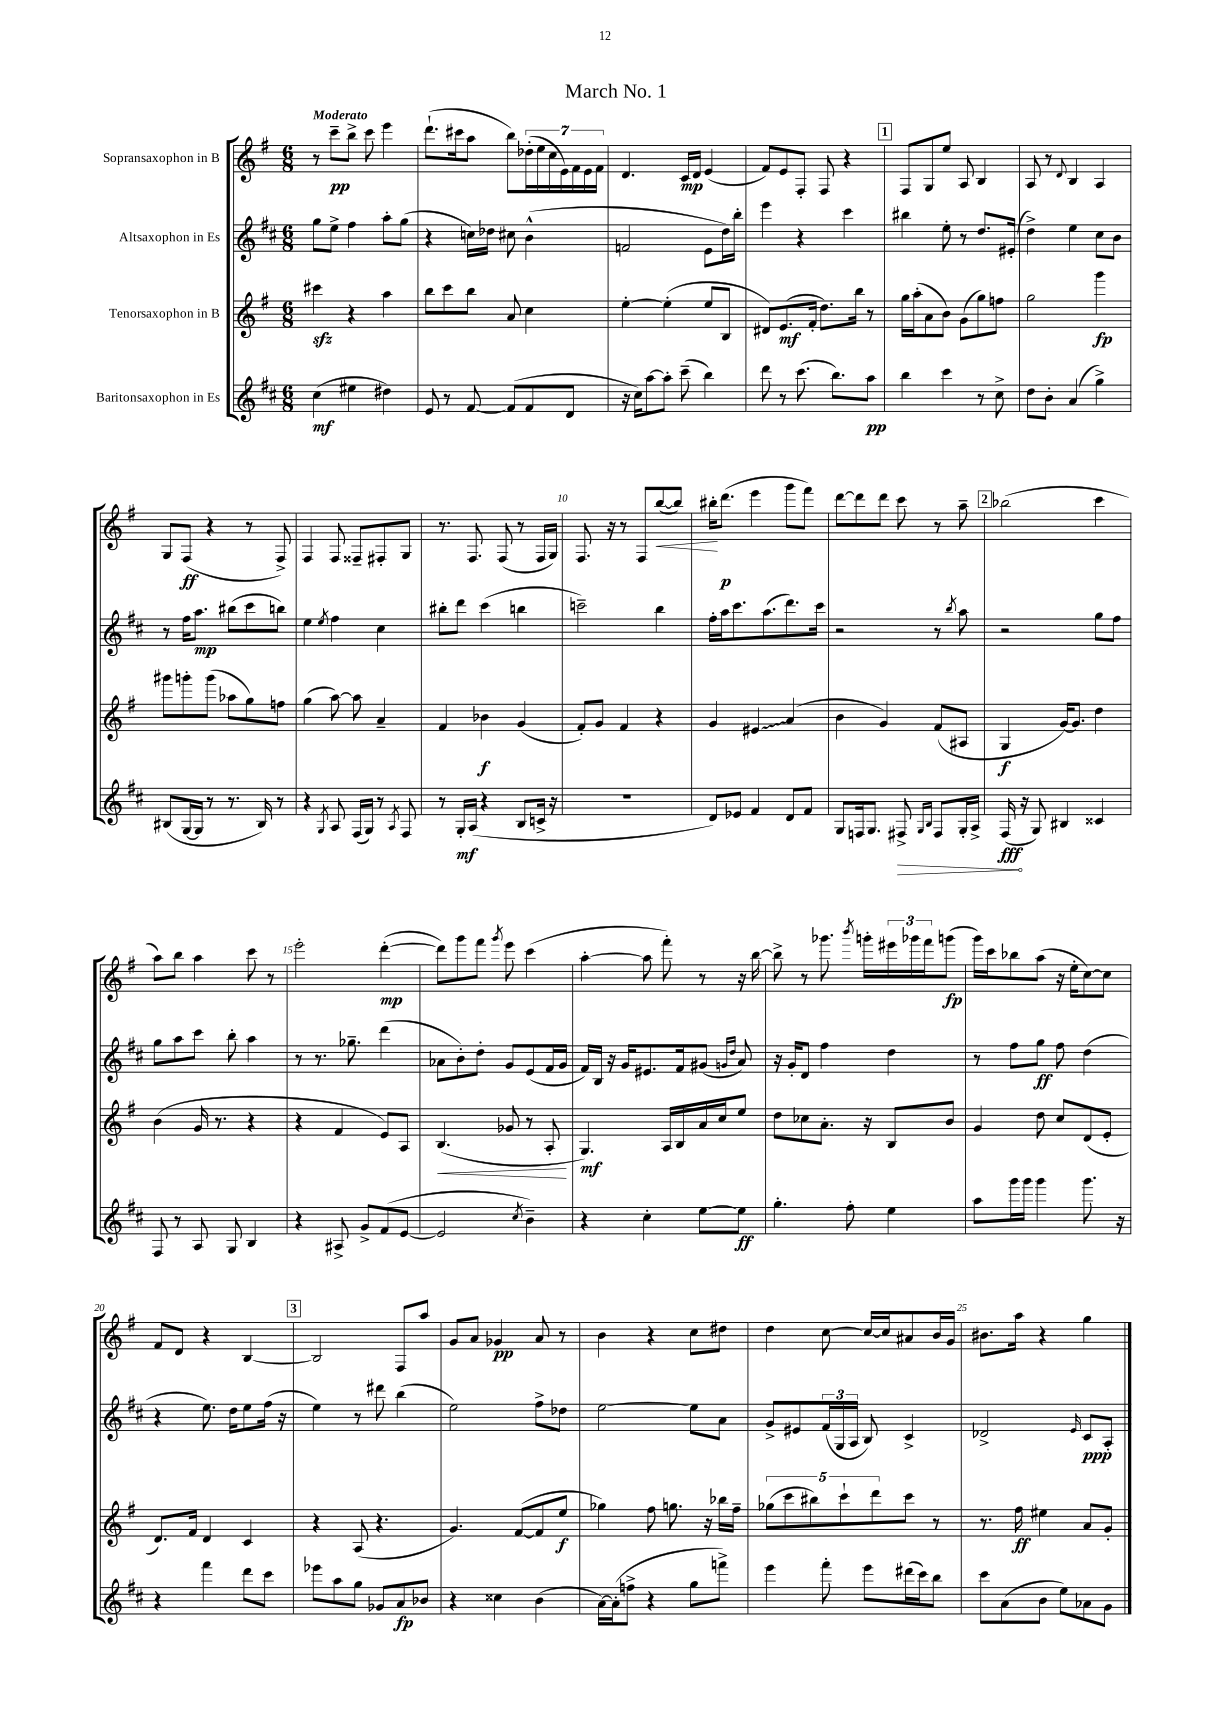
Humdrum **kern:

**kern	**kern	**kern	**kern
*staff4	*staff3	*staff2	*staff1
*clefG2	*clefG2	*clefG2	*clefG2
*k[f#c#]	*k[f#]	*k[f#c#]	*k[f#]
*M6/8	*M6/8	*M6/8	*M6/8
(4cc#	4ccc#	8gg	8r
.	.	8ee^	8ccc~
4ee#	4r	4ff#	8bb^
.	.	.	8ccc
4dd#)	4aa	8aa'	4eee
.	.	(8gg	.
=	=	=	=
8e	8bb	4r	(8.ddd`
8r	8ccc	.	.
.	.	.	16ccc#
[8f#	8bb	16cc)	8aa
.	.	16dd-	.
(8f#]	8a	8cc#	8bb)
8f#	4cc	(4b^^	(28dd-'
.	.	.	28ee
.	.	.	28cc
.	.	.	28e)
8d	.	.	.
.	.	.	28f#
.	.	.	28e
.	.	.	28f#
=	=	=	=
16r	[4ee'	2f	4.d
16cc#)	.	.	.
[8aa	.	.	.
8aa']	(4ee']	.	.
(8ccc#~	.	.	16c
.	.	.	16d
4bb)	8ee	8e	(4e
.	8B	16dd)	.
.	.	16bb'	.
=	=	=	=
8ddd	8d#)	4eee	8f#)
8r	(8.e	.	8e
(8.ccc#	.	4r	8F#'
.	16f#'	.	.
.	8.dd)	.	8F#
8.bb)	.	.	.
.	.	4ccc#	4r
.	16bb	.	.
8aa	8r	.	.
=	=	=	=
4bb	16gg	4bb#	8F#
.	(16aa'	.	.
.	8a	.	8G
4ccc#	8b)	8ee'	8ee
.	(8g	8r	8A
8r	8gg)	8.dd	4B
8cc#^	8ff	.	.
.	.	(16e#'	.
=	=	=	=
8dd	2gg	4dd^)	8A
8b'	.	.	8r
.	.	.	8qqd
(4a	.	4ee	4B
4gg^)	4ggg	8cc#	4A
.	.	8b	.
=	=	=	=
(8B#	8ggg#	8r	8G
[16G	8ggg'	16ff#	(8F#
16G]	.	8.aa	.
8r	(8ggg	.	4r
8.r	8aa-	(8bb#	.
.	8gg)	8ccc#	8r
16B#)	.	.	.
8r	8ff	8bb)	8F#^)
=	=	=	=
4r	(4gg	4ee	4F#
8qG	.	8qee	.
8A	[8aa)	4ff#	8F#
(16F#	8aa]	.	8F##~
16G)	.	.	.
8r	4a~	4cc#	8F#'
8qA	.	.	.
8F#	.	.	8G
=	=	=	=
8r	4f#	8bb#'	8.r
16G'	.	8ddd	.
(16A	.	.	8.F#
4r	4b-	(4ccc#	.
.	.	.	(8F#
8B	(4g	4bb	8r
16c^	.	.	16F#
16r	.	.	16G)
=	=	=	=
2.r	8f#')	2ccc~)	8.F#
.	8g	.	.
.	.	.	16r
.	4f#	.	8r
.	.	.	8F#
.	4r	4bb	([8bb
.	.	.	8bb])
=	=	=	=
8d)	4g	16ff#'	16bb#'
.	.	16aa	(8.ddd
8e-	.	8.ccc#	.
4f#	4e#	.	4eee
.	.	(8.aa	.
8d	(4a	8.ddd)	8ggg
8f#	.	.	8fff#)
.	.	16ccc#	.
=	=	=	=
8G	4b	2r	[8ddd
16F	.	.	8ddd]
8.G	.	.	.
.	4g)	.	8ddd
8F#^	.	.	8ccc
16qqG	.	.	.
16qqB	.	.	.
8F#	(8f#	8r	8r
.	.	8qbb	.
16G'	8A#	8aa	8aa~
16A^	.	.	.
=	=	=	=
(16F#	4G	2r	(2bb-
16r	.	.	.
8G)	.	.	.
4B#	[16g)	.	.
.	8.g]	.	.
4c##	4dd	8gg	4ccc
.	.	8ff#	.
=	=	=	=
8F#	(4b	8gg	8aa)
8r	.	8aa	8bb
8A	16g	8ccc#	4aa
.	8.r	.	.
8G	.	8bb'	.
4B	4r	4aa	8ccc
.	.	.	8r
=	=	=	=
4r	4r	8r	2eee'
.	.	8.r	.
8A#^	4f#	.	.
.	.	8.gg-~	.
8g^	.	.	.
(8f#	8e)	(4ddd	([4ddd'
[8e	8A	.	.
=	=	=	=
2e]	(4.B	8a-	8ddd])
.	.	8b')	8ggg
.	.	8dd'	8fff#
.	.	.	8qggg
.	8g-	8g	8eee
8qcc#	.	.	.
4b~)	8r	(8e	(4ccc
.	8A'	16f#	.
.	.	16g	.
=	=	=	=
4r	4.G)	16f#)	[4aa'
.	.	16B	.
.	.	16r	.
.	.	16g	.
4cc#'	.	8.e#	8aa]
.	16A	.	8fff#')
.	16B	16f#	.
[8ee	16a	(8g#	8r
.	16cc	.	.
.	.	16qqg	.
.	.	16qqdd	.
8ee]	8ee	8a)	16r
.	.	.	[16bb
=	=	=	=
4.gg'	8dd	16r	8bb^]
.	.	16g'	.
.	8cc-	8d	8r
.	8.a'	4ff#	8.ggg-
8ff#'	.	.	.
.	.	.	8qbbb
.	16r	.	16ggg'
4ee	8B	4dd	24eee#
.	.	.	24ggg-
.	.	.	24fff#
.	8b	.	(8ggg
=	=	=	=
8aa	4g	8r	16ggg)
.	.	.	16ccc
16ggg	.	8ff#	8bb-
16ggg	.	.	.
4ggg	8dd	8gg	(8aa
.	8cc	8ff#	16r
.	.	.	16ee'
8.ggg	(8d	(4dd	[8cc)
.	8e'	.	8cc]
16r	.	.	.
=	=	=	=
4r	8.d)	4r	8f#
.	.	.	8d
.	16f#	.	.
4fff#	4d	8.ee)	4r
.	.	16dd	.
8ddd	4c	8ee	[4B
8ccc#	.	(16ff#	.
.	.	16r	.
=	=	=	=
8eee-	4r	4ee)	2B]
8aa	.	.	.
8gg	(8A	8r	.
8g-	4.r	8ddd#	.
8a	.	(4bb	8F#
8b-	.	.	8aa
=	=	=	=
4r	4.g)	2ee)	8g
.	.	.	8a
4cc##	.	.	4g-
.	([8f#	.	.
(4b	8f#]	8ff#^	8a
.	8ee	8dd-	8r
=	=	=	=
[16a)	4gg-)	[2ee	4b
(16a']	.	.	.
8ff^	.	.	.
4r	8ff#	.	4r
.	8.gg	.	.
8gg	.	8ee]	8cc
.	16r	.	.
8fff^)	16bb-	8a	8dd#
.	16ff#~	.	.
=	=	=	=
4eee	(10gg-	8g^	4dd
.	10ccc	.	.
.	.	8e#	.
.	10bb#)	.	.
8fff#'	.	(24f#	[8cc
.	.	24G	.
.	10ccc`	.	.
.	.	24A	.
8eee	.	8B)	16cc_
.	10ddd	.	.
.	.	.	16cc]
(16ddd#	8ccc	4c#^	8a#
16ccc#)	.	.	.
8bb	8r	.	16b
.	.	.	16g
=	=	=	=
8ccc#	8.r	2d-^	8.b#
(8a	.	.	.
.	16ff#	.	16aa
8b	4ee#	.	4r
8ee)	.	.	.
.	.	16qqe	.
8a-	8a	8c#	4gg
8g	8g'	8A'	.
==	==	==	==
*-	*-	*-	*-
